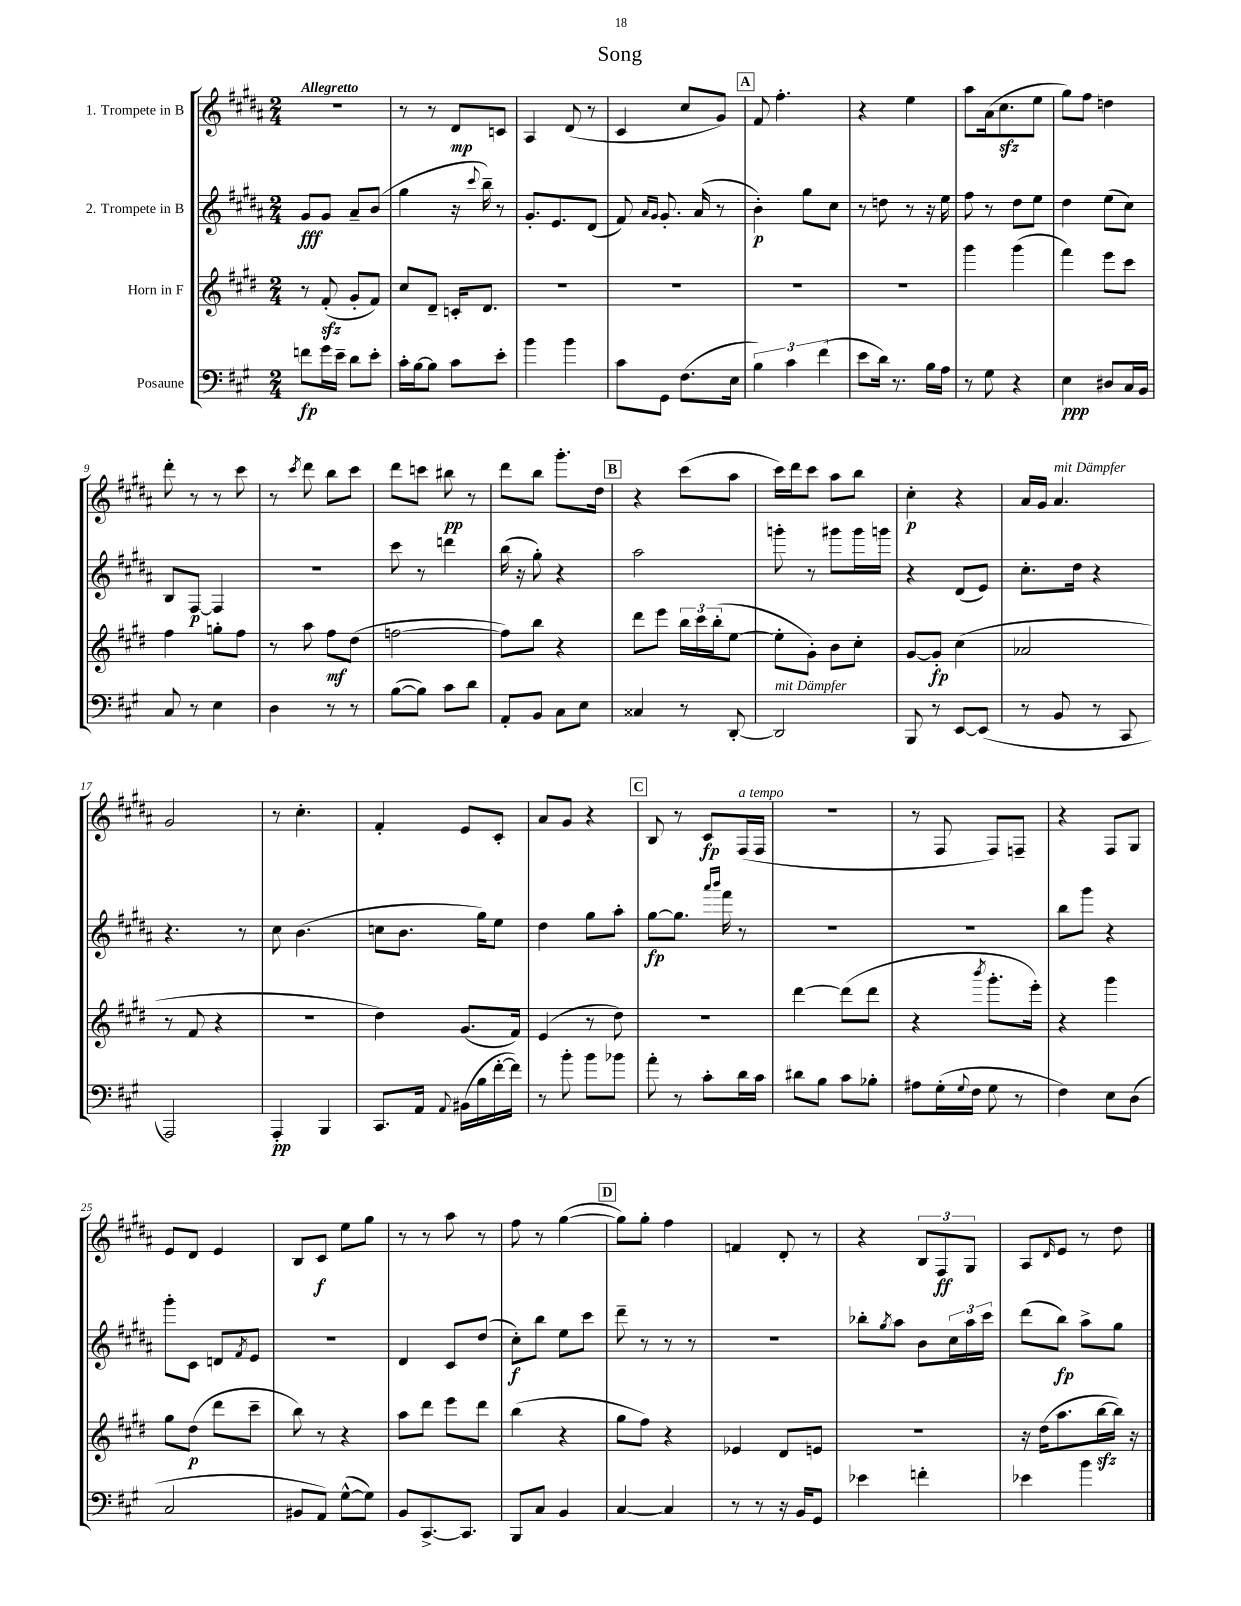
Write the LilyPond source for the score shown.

\header { title = "Song" }
<<
\new StaffGroup <<
\new Staff = "s0" \with { instrumentName = "1. Trompete in B" } {
    \clef treble \key b \major \numericTimeSignature \time 2/4 \tempo "Allegretto"
    R2 |
    r8 r8 dis'8\mp c'8 |
    ais4 dis'8( r8 |
    cis'4 cis''8 gis'8) |
    \mark \markup { \box "A" } fis'8 fis''4.-. |
    r4 e''4 |
    ais''8 ais'16( cis''8.\sfz e''8 |
    gis''8) fis''8 d''4 |
    dis'''8-. r8 r8 cis'''8 |
    r8 \acciaccatura { cis'''8 } dis'''8 b''8 cis'''8 |
    dis'''8 c'''8 bis''8\pp r8 |
    dis'''8 b''8 gis'''8.-. dis''16 |
    \mark \markup { \box "B" } r4 cis'''8( ais''8 |
    cis'''16) dis'''16 cis'''8 ais''8 b''8 |
    cis''4-.\p r4 |
    ais'16 gis'16 ais'4.^\markup { \italic "mit Dämpfer" } |
    gis'2 |
    r8 cis''4.-. |
    fis'4-. e'8 cis'8-. |
    ais'8 gis'8 r4 |
    \mark \markup { \box "C" } b8 r8 cis'8\fp fis16^\markup { \italic "a tempo" }( fis16 |
    R2 |
    r8 fis8 fis8) f8-- |
    r4 fis8 gis8 |
    e'8 dis'8 e'4 |
    b8 cis'8\f e''8 gis''8 |
    r8 r8 ais''8 r8 |
    fis''8 r8 gis''4~( |
    \mark \markup { \box "D" } gis''8) gis''8-. fis''4 |
    f'4 dis'8-. r8 |
    r4 \tuplet 3/2 { b8 fis8\ff gis8 } |
    ais8 \grace { dis'16 } e'8 r8 dis''8 \bar "|." |
}
\new Staff = "s1" \with { instrumentName = "2. Trompete in B" } {
    \clef treble \key b \major \numericTimeSignature \time 2/4
    gis'8\fff gis'8 ais'8-- b'8( |
    gis''4 r16 \appoggiatura { cis'''8 } b''16--) r8 |
    gis'8.-. e'8. dis'8( |
    fis'8) \grace { ais'16 gis'16 } gis'8.-. ais'16( r8 |
    \mark \markup { \box "A" } b'4-.\p) gis''8 cis''8 |
    r8 d''8 r8 r16 e''16 |
    fis''8 r8 dis''8 e''8 |
    dis''4 e''8( cis''8) |
    b8 fis8~\p fis4 |
    R2 |
    cis'''8 r8 d'''4 |
    b''16( r16 gis''8-.) r4 |
    \mark \markup { \box "B" } ais''2 |
    g'''8-. r8 gis'''8 gis'''16 g'''16 |
    r4 dis'8( e'8) |
    cis''8.-. dis''16 r4 |
    r4. r8 |
    cis''8 b'4.( |
    c''8 b'8. gis''16) e''8 |
    dis''4 gis''8 ais''8-. |
    \mark \markup { \box "C" } gis''8~\fp gis''8. \grace { ais'''16 b'''16 } fis'''16 r8 |
    R2 |
    R2 |
    b''8 gis'''8 r4 |
    gis'''8-. cis'8 d'8 \acciaccatura { fis'8 } e'8 |
    R2 |
    dis'4 cis'8 dis''8( |
    cis''8-.\f) b''8 e''8 cis'''8 |
    \mark \markup { \box "D" } dis'''8-- r8 r8 r8 |
    r2 |
    bes''8-. \acciaccatura { gis''8 } ais''8 b'8 \tuplet 3/2 { cis''16 ais''16 cis'''16 } |
    dis'''8( b''8\fp) ais''8-> gis''8 \bar "|." |
}
\new Staff = "s2" \with { instrumentName = "Horn in F" } {
    \clef treble \key e \major \numericTimeSignature \time 2/4
    r8 fis'8-.\sfz( gis'8-. fis'8) |
    cis''8 dis'8-- c'16-. dis'8. |
    R2 |
    R2 |
    \mark \markup { \box "A" } R2 |
    R2 |
    gis'''4 gis'''4( |
    fis'''4) e'''8 cis'''8 |
    fis''4 g''8-. fis''8 |
    r8 a''8 fis''8\mf dis''8( |
    f''2~ |
    f''8) b''8 r4 |
    \mark \markup { \box "B" } dis'''8 e'''8 \tuplet 3/2 { b''16 cis'''16 b''16-.( } e''8~ |
    e''8-. gis'8-.) b'8 cis''8-. |
    gis'8~ gis'8-.\fp cis''4( |
    aes'2 |
    r8 fis'8 r4 |
    r2 |
    dis''4) gis'8.( fis'16) |
    e'4( r8 dis''8) |
    \mark \markup { \box "C" } r2 |
    dis'''4~ dis'''8( dis'''8 |
    r4 \acciaccatura { b'''8 } gis'''8.-. e'''16-.) |
    r4 gis'''4 |
    gis''8 dis''8\p( dis'''8 cis'''8-- |
    b''8) r8 r4 |
    a''8 dis'''8 e'''8 dis'''8 |
    b''4( r4 |
    \mark \markup { \box "D" } gis''8 fis''8) r4 |
    ees'4 dis'8 e'8 |
    R2 |
    r16 dis''16( a''8. b''16~\sfz b''16) r16 \bar "|." |
}
\new Staff = "s3" \with { instrumentName = "Posaune" } {
    \clef bass \key a \major \numericTimeSignature \time 2/4
    f'8\fp gis'16 e'16-- d'8 e'8-. |
    cis'16-. b16~ b8 cis'8 e'8-. |
    b'4 b'4 |
    cis'8 gis,8 fis8.( e16 |
    \mark \markup { \box "A" } \tuplet 3/2 { b4) cis'4 fis'4( } |
    e'8 d'16) r8. b16 a16 |
    r8 gis8 r4 |
    e4\ppp dis8 cis16 b,16 |
    cis8 r8 e4 |
    d4 r8 r8 |
    b8~( b8) cis'8 d'8 |
    a,8-. b,8 cis8 e8 |
    \mark \markup { \box "B" } cisis4 r8 d,8~-. |
    d,2^\markup { \italic "mit Dämpfer" } |
    b,,8 r8 e,8~ e,8( |
    r8 b,8 r8 cis,8 |
    a,,2) |
    a,,4-.\pp b,,4 |
    cis,8. a,16 \appoggiatura { a,8 } bis,16( b16 fis'16~-. fis'16) |
    r8 b'8-. b'8 bes'8 |
    \mark \markup { \box "C" } a'8-. r8 cis'8-. d'16 cis'16 |
    dis'8 b8 cis'8 bes8-. |
    ais8 gis16-.( \appoggiatura { gis8 } fis16 gis8 r8 |
    fis4) e8 d8( |
    cis2 |
    bis,8 a,8) gis8~-^( gis8) |
    b,8 cis,8.~-> cis,8. |
    b,,8 cis8 b,4 |
    \mark \markup { \box "D" } cis4~ cis4 |
    r8 r8 r16 b,16 gis,8 |
    ees'4 f'4-. |
    ees'4 b'4 \bar "|." |
}
>>
>>
